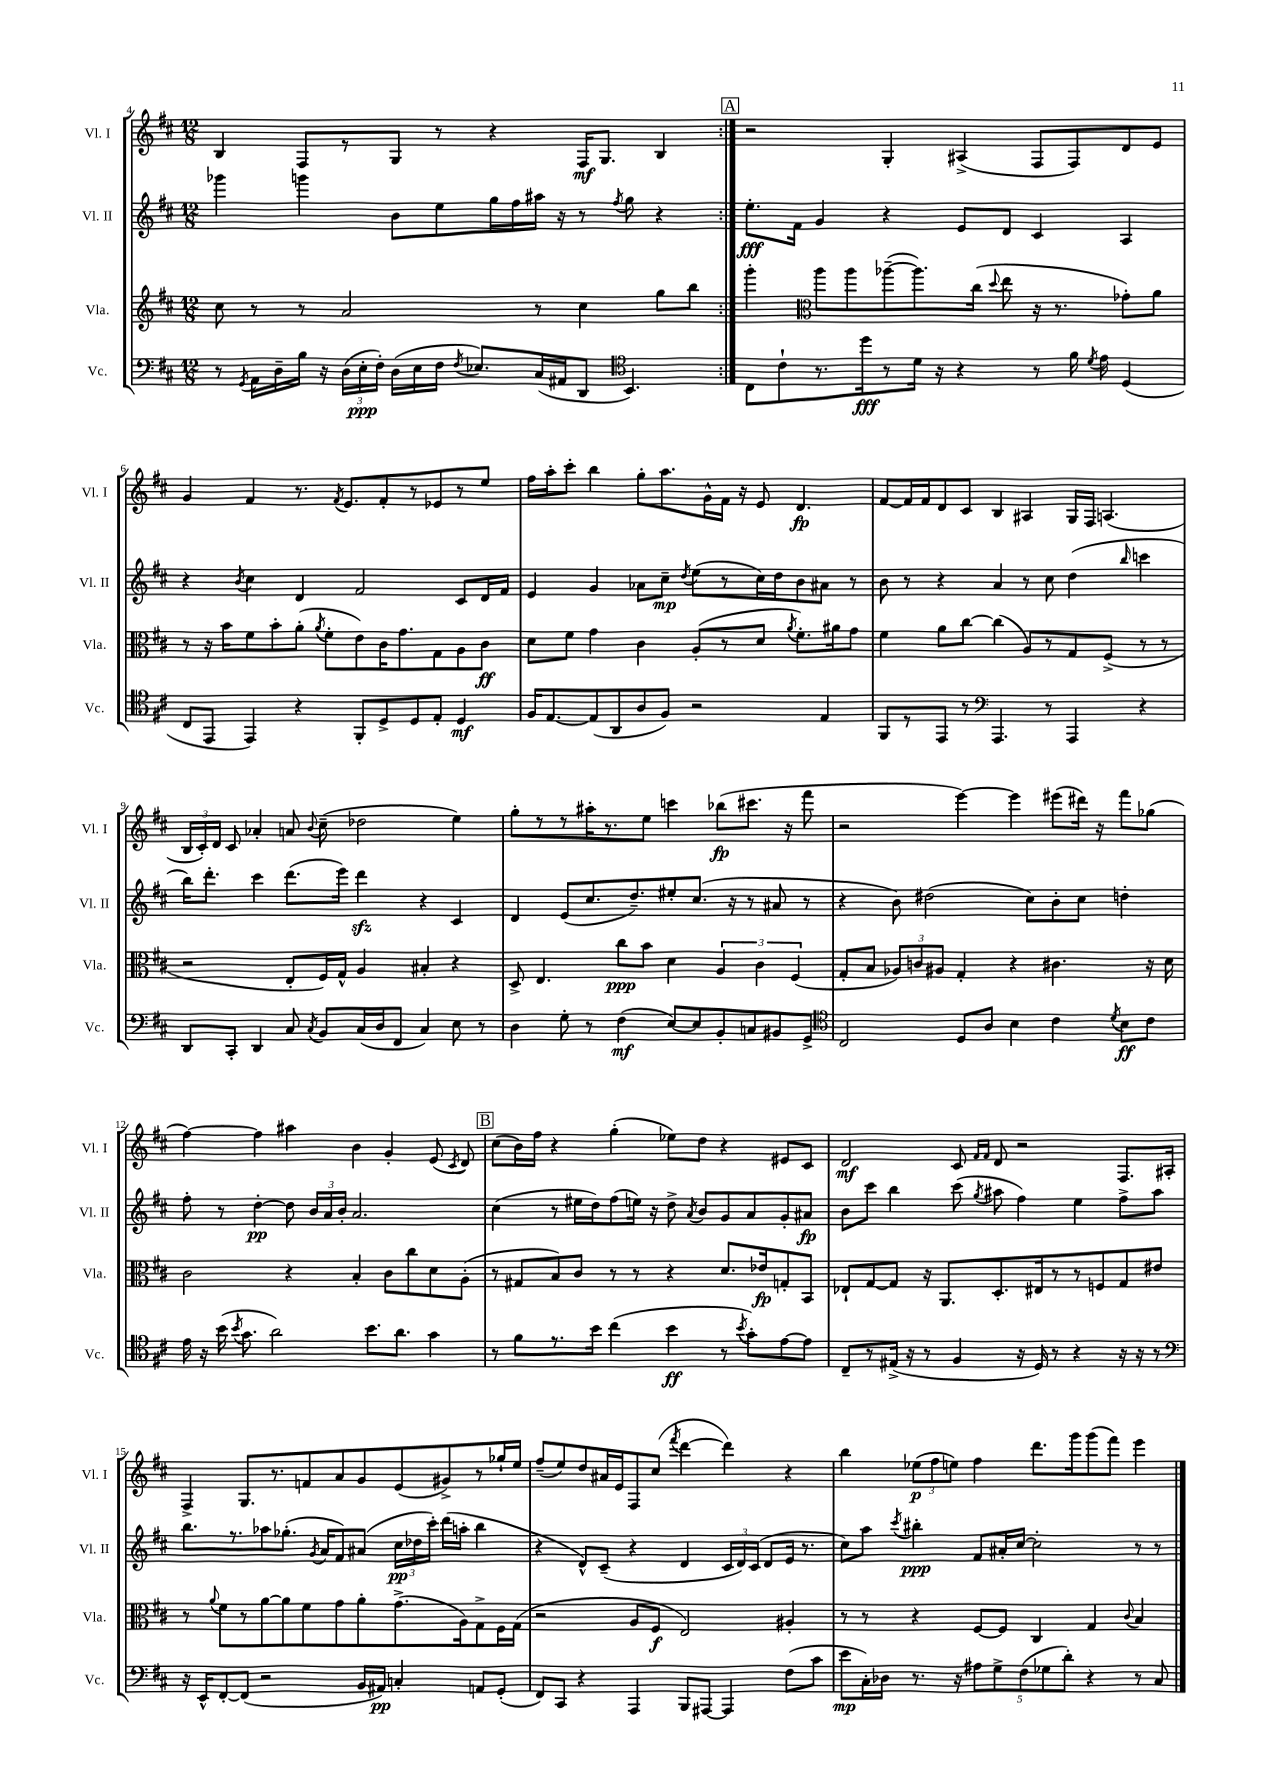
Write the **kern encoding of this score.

**kern	**dynam	**kern	**dynam	**kern	**dynam	**kern	**dynam
*part4	*part4	*part3	*part3	*part2	*part2	*part1	*part1
*staff4	*staff4	*staff3	*staff3	*staff2	*staff2	*staff1	*staff1
*I"Vc.	*	*I"Vla.	*	*I"Vl. II	*	*I"Vl. I	*
*I'Vc.	*	*I'Vla.	*	*I'Vl. II	*	*I'Vl. I	*
*clefF4	*	*clefG2	*	*clefG2	*	*clefG2	*
*k[f#c#]	*	*k[f#c#]	*	*k[f#c#]	*	*k[f#c#]	*
*M12/8	*	*M12/8	*	*M12/8	*	*M12/8	*
=4	=4	=4	=4	=4	=4	=4	=4
8r	.	8cc#\	.	4ggg-X\	.	4B/	.
8qGG/	.	.	.	.	.	.	.
16AA\LL	.	8r	.	.	.	.	.
16D~\	.	.	.	.	.	.	.
16B\JJ	.	8r	.	4gggn\	.	8F#/L	.
16r	.	.	.	.	.	.	.
(24D\LL	.	2a/	.	.	.	8r	.
24E'\	ppp	.	.	.	.	.	.
24F#'\JJ)	.	.	.	.	.	.	.
(16D\LL	.	.	.	8b\L	.	8G/J	.
16E\	.	.	.	.	.	.	.
16F#\JJ	.	.	.	8ee\	.	8r	.
8qF#/	.	.	.	.	.	.	.
8.E-X/L)	.	.	.	.	.	.	.
.	.	.	.	16gg\L	.	4r	.
.	.	.	.	16ff#\	.	.	.
(16C#/L	.	8r	.	16aa#X\JJ	.	.	.
16AA#X/J	.	.	.	16r	.	.	.
8DD/J	.	4cc#\	.	8r	.	16F#/KL	mf
.	.	.	.	.	.	8.G/J	.
*clefC4	*	*	*	*	*	*	*
.	.	.	.	8qff#/	.	.	.
4.BB/)	.	.	.	8gg\	.	.	.
.	.	8gg\L	.	4r	.	4B/	.
.	.	8bb\J	.	.	.	.	.
!!LO:REH:place=s1:t=A
=5:|!	=5:|!	=5:|!	=5:|!	=5:|!	=5:|!	=5:|!	=5:|!
8C#\L	.	4ggg'\	.	8.ee'\L	fff	2r	.
8c#`\	.	.	.	.	.	.	.
.	.	.	.	16f#\Jk	.	.	.
*	*	*clefC3	*	*	*	*	*
8.r	.	8aa\L	.	4g/	.	.	.
.	.	8aa\	.	.	.	.	.
16dd\k	fff	.	.	.	.	.	.
8r	.	([8aa-X~\	.	4r	.	4G'/	.
16d\Jk	.	8.aa-\])	.	.	.	.	.
16r	.	.	.	.	.	.	.
4r	.	.	.	8e/L	.	(4A#X^/	.
.	.	(16cc#\Jk	.	.	.	.	.
.	.	8qqdd/	.	.	.	.	.
.	.	8ee\	.	8d/J	.	.	.
8r	.	16r	.	4c#/	.	8F#/L	.
.	.	8.r	.	.	.	.	.
16f#\	.	.	.	.	.	8F#/)	.
8qd/	.	.	.	.	.	.	.
16e\	.	.	.	.	.	.	.
(4D/	.	8g-X'\L)	.	4A/	.	8d/	.
.	.	8a\J	.	.	.	8e/J	.
!!LO:LB:g=z
=6	=6	=6	=6	=6	=6	=6	=6
8C#/L	.	8r	.	4r	.	4g/	.
8EE/J	.	16r	.	.	.	.	.
.	.	16b\KL	.	.	.	.	.
.	.	.	.	8qb/	.	.	.
4EE/)	.	8f#\	.	4cc#\	.	4f#/	.
.	.	8b'\	.	.	.	.	.
4r	.	(8a'\J	.	4d/	.	8.r	.
.	.	8qa/	.	.	.	.	.
.	.	8f#'\L	.	.	.	.	.
.	.	.	.	.	.	8qf#/	.
.	.	.	.	.	.	8.e/L	.
8FF#'/L	.	8e\)	.	2f#/	.	.	.
8D^/	.	16c#\K	.	.	.	8f#'/	.
.	.	8.g\	.	.	.	.	.
8D/	.	.	.	.	.	8r	.
8E'/J	.	8G\	.	.	.	8e-X/	.
4D/	mf	8A\	.	8c#/L	.	8r	.
.	.	8c#\J	ff	16d/L	.	8ee/J	.
.	.	.	.	16f#/JJ	.	.	.
=7	=7	=7	=7	=7	=7	=7	=7
16F#/KL	.	8d\L	.	4e/	.	16ff#\LL	.
[8.E/	.	.	.	.	.	16aa'\J	.
.	.	8f#\J	.	.	.	8ccc#'\J	.
(8E/]	.	4g\	.	4g/	.	4bb\	.
8AA/	.	.	.	.	.	.	.
8A/	.	4c#\	.	8a-X\L	.	8gg'\L	.
8F#/J)	.	.	.	8cc#~\J	mp	8.aa\	.
.	.	.	.	8qdd/	.	.	.
2r	.	(8A'/L	.	(8ee\L	.	.	.
.	.	.	.	.	.	16g^^\L	.
.	.	8r	.	8r	.	16f#\JJ	.
.	.	.	.	.	.	16r	.
.	.	8d/J	.	16cc#\L)	.	8e/	.
.	.	.	.	16dd\J	.	.	.
.	.	8qa/	.	.	.	.	.
.	.	8.f#'\L)	.	8b\	.	4.d/	fp
4E/	.	.	.	8a#X\J	.	.	.
.	.	16a#X\k	.	.	.	.	.
.	.	8g\J	.	8r	.	.	.
=8	=8	=8	=8	=8	=8	=8	=8
8FF#/L	.	4f#\	.	8b\	.	[8f#/L	.
8r	.	.	.	8r	.	16f#/L]	.
.	.	.	.	.	.	16f#/J	.
8EE/J	.	8a\L	.	4r	.	8d/	.
8r	.	[8cc#\J	.	.	.	8c#/J	.
*clefF4	*	*	*	*	*	*	*
4.AAA/	.	(4cc#\]	.	4a/	.	4B/	.
.	.	8A/L)	.	8r	.	4A#X/	.
8r	.	8r	.	8cc#\	.	.	.
4AAA/	.	8G/	.	(4dd\	.	16G/LL	.
.	.	.	.	.	.	16F#/JJ	.
.	.	(8F#^/J	.	.	.	(4.An/	.
.	.	.	.	16qqbb/	.	.	.
4r	.	8r	.	4cccn\	.	.	.
.	.	8r	.	.	.	.	.
!!LO:LB:g=z
=9	=9	=9	=9	=9	=9	=9	=9
8DD/L	.	2r	.	16bb\KL)	.	24B/LL	.
.	.	.	.	.	.	24c#'/)	.
.	.	.	.	8.ddd'\J	.	.	.
.	.	.	.	.	.	24d/JJ	.
8CC#'/J	.	.	.	.	.	8c#/	.
4DD/	.	.	.	4ccc#\	.	4a-X'/	.
8C#/	.	8E'/L	.	(8.ddd\L	.	8an/	.
8qC#/	.	.	.	.	.	8qqb/	.
8BB/L	.	16F#/L)	.	.	.	(8cc#~\	.
.	.	16G^^/JJ	.	16eee\Jk)	.	.	.
(16C#/L	.	4A/	.	4dddzz\	.	2dd-X\	.
16D/J	.	.	.	.	.	.	.
8FF#/J	.	.	.	.	.	.	.
4C#/)	.	4B#X'/	.	4r	.	.	.
8E\	.	4r	.	4c#/	.	4ee\)	.
8r	.	.	.	.	.	.	.
=10	=10	=10	=10	=10	=10	=10	=10
4D\	.	8D^/	.	4d/	.	8gg'\L	.
.	.	4.E/	.	.	.	8r	.
8G'\	.	.	.	(8e/L	.	8r	.
8r	.	.	.	8.cc#/	.	16aa#X'\K	.
.	.	.	.	.	.	8.r	.
(4F#\	mf	8cc#\L	ppp	.	.	.	.
.	.	.	.	8.dd~/)	.	.	.
.	.	8b\J	.	.	.	8ee\J	.
[8E/L)	.	4d\	.	8ee#X'/	.	4cccn\	.
8E/]	.	.	.	(8.cc#/J	.	.	.
8BB'/	.	6A/	.	.	.	(8bb-X\L	fp
.	.	.	.	16r	.	.	.
8Cn/	.	.	.	8r	.	8.ccc#X\J	.
.	.	6c#\	.	.	.	.	.
8BB#X/	.	.	.	8a#X/	.	.	.
.	.	.	.	.	.	16r	.
.	.	(6F#/	.	.	.	.	.
8GG^/J	.	.	.	8r	.	8fff#\	.
=11	=11	=11	=11	=11	=11	=11	=11
*clefC4	*	*	*	*	*	*	*
2C#/	.	8G'/L	.	4r	.	2r	.
.	.	8B/J	.	.	.	.	.
.	.	12A-X/L)	.	8b\)	.	.	.
.	.	12cn/	.	.	.	.	.
.	.	.	.	(2dd#X\	.	.	.
.	.	12A#X/J	.	.	.	.	.
8D/L	.	4G'/	.	.	.	[4eee\)	.
8A/J	.	.	.	.	.	.	.
4B\	.	4r	.	.	.	4eee\]	.
.	.	.	.	8cc#\L)	.	.	.
4c#\	.	4.c#X\	.	8b'\	.	(8eee#X\L	.
.	.	.	.	8cc#\J	.	16ddd#X\Jk)	.
.	.	.	.	.	.	16r	.
8qd/	.	.	.	.	.	.	.
8B\L	ff	.	.	4ddn'\	.	8fff#\L	.
8c#\J	.	16r	.	.	.	(8gg-X\J	.
.	.	16d\	.	.	.	.	.
!!LO:LB:g=z
=12	=12	=12	=12	=12	=12	=12	=12
16e\	.	2c#\	.	8ff#'\	.	[4ff#\)	.
16r	.	.	.	.	.	.	.
(16b\	.	.	.	8r	.	.	.
8qb/	.	.	.	.	.	.	.
8.g\	.	.	.	.	.	.	.
.	.	.	.	[4dd'\	pp	4ff#\]	.
2a\)	.	.	.	.	.	.	.
.	.	4r	.	8dd\]	.	4aa#X\	.
.	.	.	.	24b/LL	.	.	.
.	.	.	.	24a/	.	.	.
.	.	.	.	24b'/JJ	.	.	.
.	.	4B'/	.	2.a/	.	4b\	.
8.b\L	.	.	.	.	.	.	.
.	.	8c#\L	.	.	.	4g'/	.
8.a\J	.	.	.	.	.	.	.
.	.	8cc#\	.	.	.	.	.
4g\	.	8d\	.	.	.	(8e/	.
.	.	.	.	.	.	8qc#/	.
.	.	(8A'\J	.	.	.	8d/)	.
!!LO:REH:place=s1:t=B
=13	=13	=13	=13	=13	=13	=13	=13
8r	.	8r	.	(4cc#\	.	(8cc#\L	.
8f#\L	.	8G#X/L	.	.	.	16b\L)	.
.	.	.	.	.	.	16ff#\JJ	.
8.r	.	8B/)	.	8r	.	4r	.
.	.	8c#/J	.	16ee#X\LL	.	.	.
16b\Jk	.	.	.	16dd\J)	.	.	.
(4cc#\	.	8r	.	(8ff#\	.	(4gg'\	.
.	.	8r	.	16een\Jk)	.	.	.
.	.	.	.	16r	.	.	.
4b\	ff	4r	.	8dd^\	.	8ee-X\L)	.
.	.	.	.	8qa/	.	.	.
.	.	.	.	8b/L	.	8dd\J	.
8r	.	8.d/L	.	8g/	.	4r	.
8qb/	.	.	.	.	.	.	.
8g'\L)	.	.	.	8a/	.	.	.
.	.	16e-X/k	fp	.	.	.	.
[8e\	.	8Gn'/	.	8g'/	.	8e#X/L	.
8e\J]	.	8BB/J	.	8a#X/J	fp	8c#/J	.
=14	=14	=14	=14	=14	=14	=14	=14
8C#~/L	.	8E-X`/L	.	8b\L	.	2d/	mf
8r	.	[8G/	.	8ccc#\J	.	.	.
(16E#X^/Jk	.	8G/J]	.	4bb\	.	.	.
16r	.	.	.	.	.	.	.
8r	.	16r	.	.	.	.	.
.	.	8.AA/L	.	.	.	.	.
4F#/	.	.	.	(8ccc#\	.	8c#/	.
.	.	.	.	.	.	16qqf#/LL	.
.	.	.	.	8qgg/	.	16qqf#/JJ	.
.	.	8.D'/	.	8aa#X\	.	8d/	.
16r	.	.	.	4ff#\)	.	2r	.
16D/)	.	16E#X/k	.	.	.	.	.
8r	.	8r	.	.	.	.	.
4r	.	8r	.	4ee\	.	.	.
.	.	8Fn/	.	.	.	.	.
16r	.	8G/	.	8ff#^\L	.	8.F#/L	.
16r	.	.	.	.	.	.	.
8r	.	8e#X/J	.	8aa#\J	.	.	.
.	.	.	.	.	.	16A#X'/Jk	.
!!LO:LB:g=z
=15	=15	=15	=15	=15	=15	=15	=15
*clefF4	*	*	*	*	*	*	*
16r	.	8r	.	8.bb\L	.	4F#^/	.
16EE^^/KL	.	.	.	.	.	.	.
.	.	8qqa/	.	.	.	.	.
[8FF#'/	.	8f#\L	.	.	.	.	.
.	.	.	.	8.r	.	.	.
(8FF#/J]	.	8r	.	.	.	8.G/L	.
2r	.	[8a\	.	8aa-X\	.	.	.
.	.	.	.	.	.	8.r	.
.	.	8a\]	.	(8.gg-X'\J	.	.	.
.	.	8f#\	.	.	.	8fn/	.
.	.	.	.	8qg/	.	.	.
.	.	.	.	16a/KL	.	.	.
.	.	8g\	.	8f#/)	.	8a/	.
16BB/LL	.	8a'\	.	(8a#X/J	.	8g/	.
16AA#X/JJ)	pp	.	.	.	.	.	.
4Cn'/	.	(8.g^\	.	24cc#\LL	pp	(8e/	.
.	.	.	.	24dd-X\	.	.	.
.	.	.	.	24ccc#'\JJ)	.	.	.
.	.	.	.	(16ddd\LL	.	8g#X^/)	.
.	.	16A\k)	.	16aan'\JJ	.	.	.
8AAn/L	.	8G^\	.	4bb\	.	8r	.
(8GG'/J	.	16F#\L	.	.	.	16gg-X`/L	.
.	.	(16G\JJ	.	.	.	16ee/JJ	.
=16	=16	=16	=16	=16	=16	=16	=16
8FF#/L)	.	2r	.	4r	.	(8ff#~/L	.
8CC#/J	.	.	.	.	.	8ee/)	.
4r	.	.	.	8d^^/L)	.	8dd/	.
.	.	.	.	(8c#~/J	.	16a#X/L	.
.	.	.	.	.	.	16e/J	.
4AAA/	.	8A/L	.	4r	.	8F#/	.
.	.	8F#/J	f	.	.	(8cc#/J	.
.	.	.	.	.	.	8qfff#/	.
8BBB/L	.	2E/)	.	4d/	.	[4ddd\	.
[8AAA#X/J	.	.	.	.	.	.	.
4AAA#/]	.	.	.	24c#/LL	.	4ddd\])	.
.	.	.	.	24d/)	.	.	.
.	.	.	.	(24c#/JJ	.	.	.
.	.	.	.	8d/L	.	.	.
(8F#\L	.	4A#X'/	.	16e/Jk	.	4r	.
.	.	.	.	8.r	.	.	.
8c#\J	.	.	.	.	.	.	.
=17	=17	=17	=17	=17	=17	=17	=17
8e\L	mp	8r	.	8cc#\L)	.	4bb\	.
16C#'\L)	.	8r	.	8aa\J	.	.	.
16D-X\JJ	.	.	.	.	.	.	.
.	.	.	.	8qccc#/	.	.	.
8.r	.	4r	.	4bb#X'\	ppp	(12ee-X\L	p
.	.	.	.	.	.	12ff#\	.
.	.	.	.	.	.	12een\J)	.
16r	.	.	.	.	.	.	.
10A#X\L	.	[8F#/L	.	8f#/L	.	4ff#\	.
10G^\	.	.	.	.	.	.	.
.	.	8F#/J]	.	16a#X'/L	.	.	.
.	.	.	.	[16cc#/JJ	.	.	.
(10F#\	.	.	.	.	.	.	.
.	.	4C#/	.	2cc#'\]	.	8.ddd\L	.
10G-X\	.	.	.	.	.	.	.
10d'\J)	.	.	.	.	.	.	.
.	.	.	.	.	.	16ggg\k	.
4r	.	4G/	.	.	.	(8ggg\	.
.	.	.	.	.	.	8fff#\J)	.
.	.	8qqc#/	.	.	.	.	.
8r	.	4B/	.	8r	.	4eee\	.
8C#/	.	.	.	8r	.	.	.
==	==	==	==	==	==	==	==
*-	*-	*-	*-	*-	*-	*-	*-
